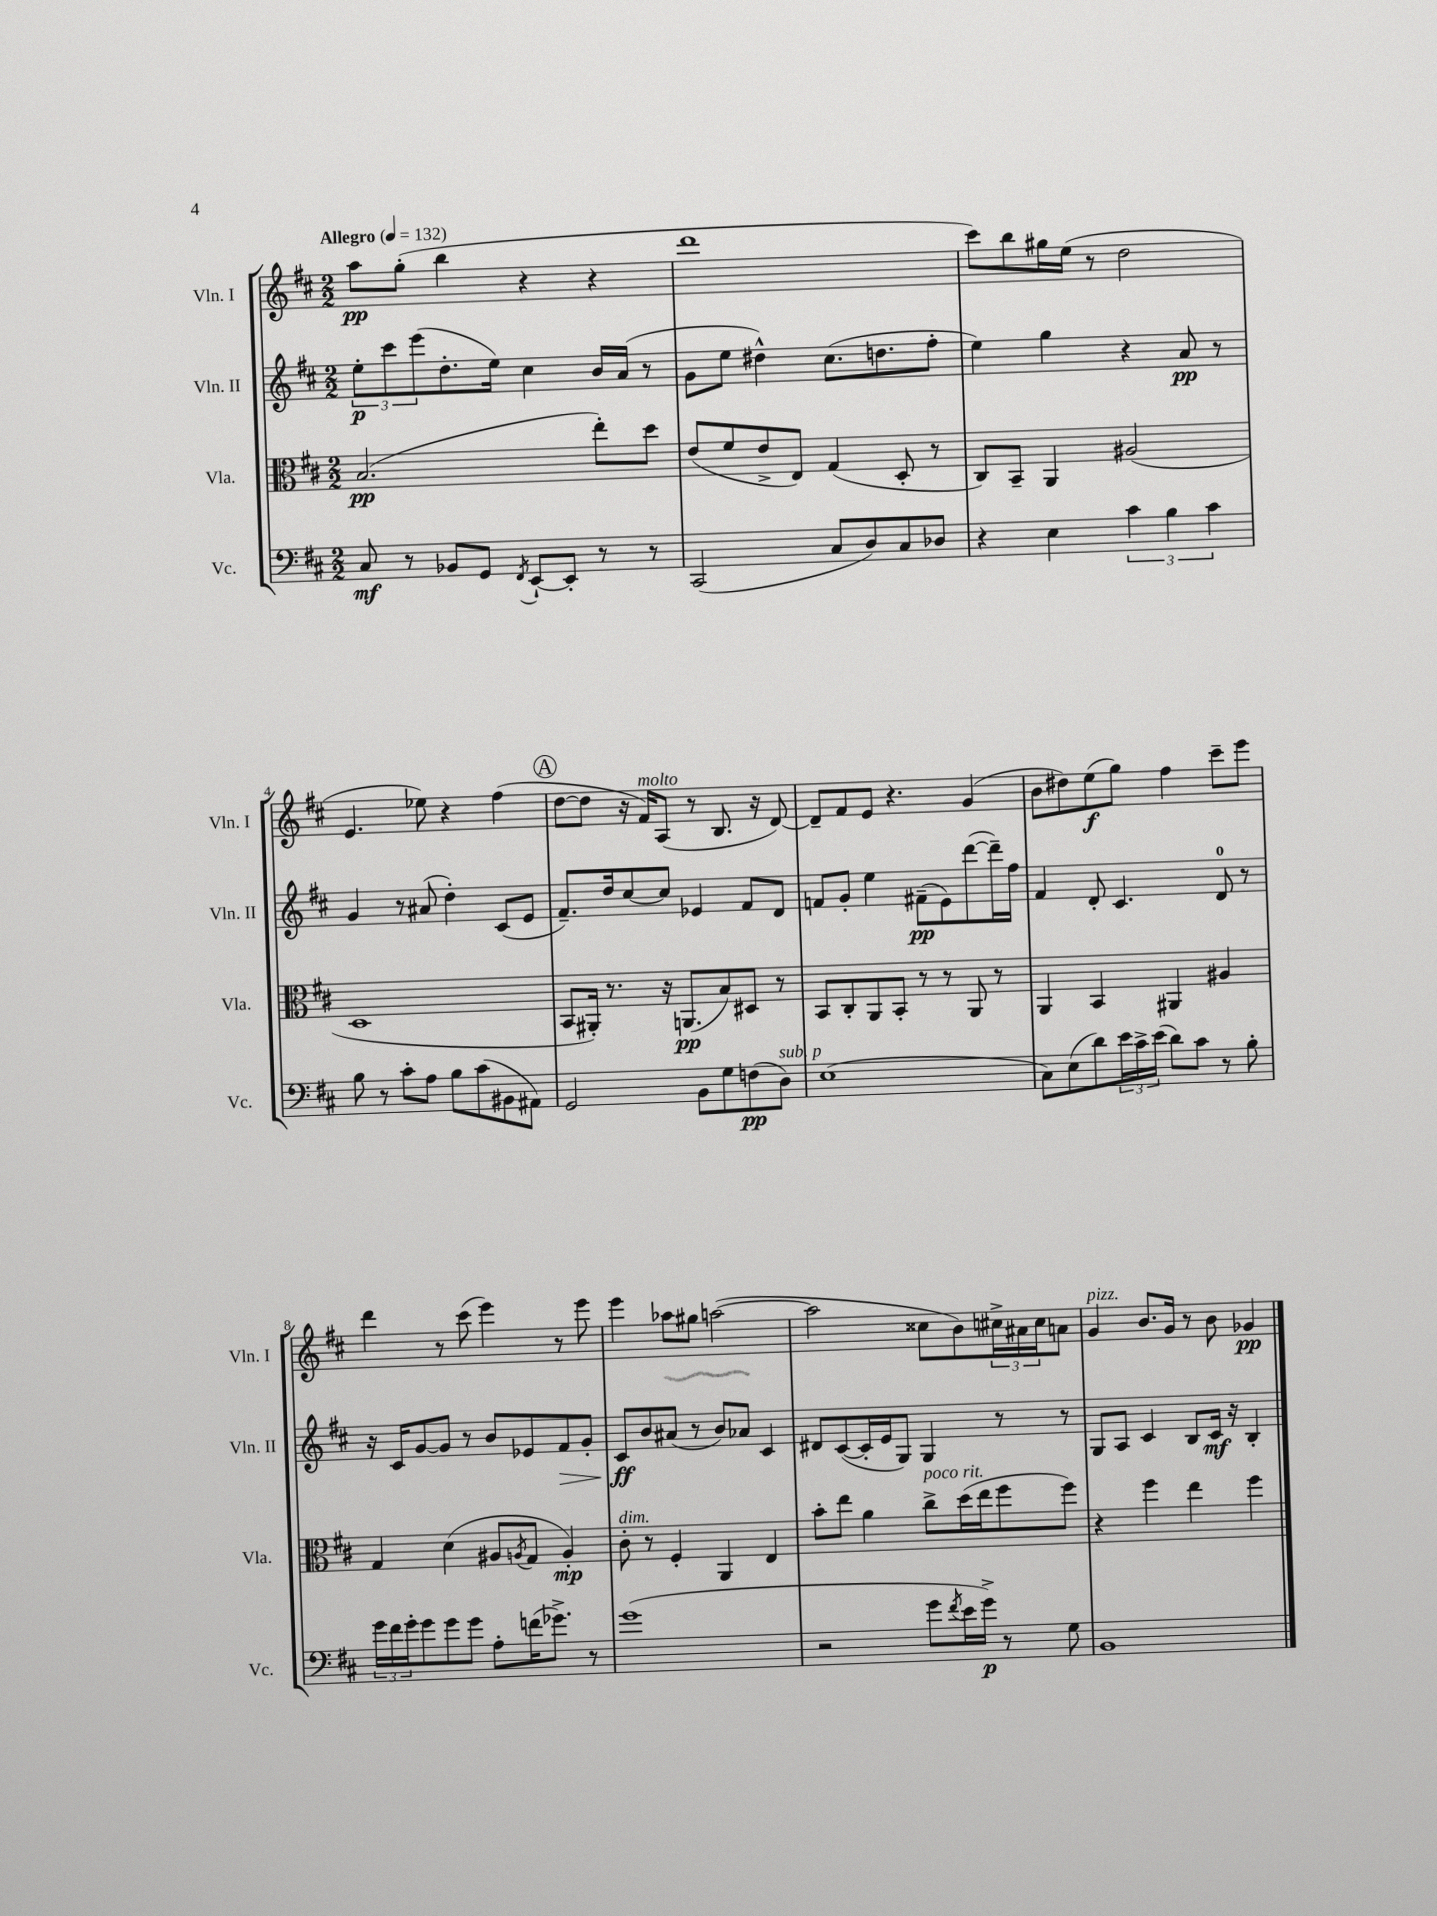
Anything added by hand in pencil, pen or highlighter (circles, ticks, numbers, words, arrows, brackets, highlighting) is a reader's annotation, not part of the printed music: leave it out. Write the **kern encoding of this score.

**kern	**dynam	**kern	**dynam	**kern	**dynam	**kern	**dynam
*part4	*part4	*part3	*part3	*part2	*part2	*part1	*part1
*staff4	*staff4	*staff3	*staff3	*staff2	*staff2	*staff1	*staff1
*I"Vc.	*	*I"Vla.	*	*I"Vln. II	*	*I"Vln. I	*
*I'Vc.	*	*I'Vla.	*	*I'Vln. II	*	*I'Vln. I	*
*clefF4	*	*clefC3	*	*clefG2	*	*clefG2	*
*k[f#c#]	*	*k[f#c#]	*	*k[f#c#]	*	*k[f#c#]	*
*M2/2	*	*M2/2	*	*M2/2	*	*M2/2	*
*MM132	*	*MM132	*	*MM132	*	*MM132	*
=1	=1	=1	=1	=1	=1	=1	=1
!	!	!	!	!	!	!LO:TX:a:B:t=Allegro	!
8C#/	mf	(2.B/	pp	12ee'\L	p	8aa\L	pp
.	.	.	.	12ccc#\	.	.	.
8r	.	.	.	.	.	(8gg'\J	.
.	.	.	.	(12eee\	.	.	.
8BB-X/L	.	.	.	8.dd'\	.	4bb\	.
8GG/J	.	.	.	.	.	.	.
.	.	.	.	16ee\Jk)	.	.	.
8qFF#/	.	.	.	.	.	.	.
[8EE`/L	.	.	.	4cc#\	.	4r	.
8EE'/J]	.	.	.	.	.	.	.
8r	.	8ee'\L)	.	16b/LL	.	4r	.
.	.	.	.	(16a/JJ	.	.	.
8r	.	8dd\J	.	8r	.	.	.
=2	=2	=2	=2	=2	=2	=2	=2
(2CC#/	.	(8e/L	.	8g\L	.	1ddd	.
.	.	8f#/	.	8ee\J	.	.	.
.	.	8e^/	.	4dd#X^^\)	.	.	.
.	.	8E/J)	.	.	.	.	.
8C#/L	.	(4G/	.	(8.cc#\L	.	.	.
8D/)	.	.	.	.	.	.	.
.	.	.	.	8.ddn\	.	.	.
8C#/	.	8D'/	.	.	.	.	.
8D-X/J	.	8r	.	8ff#'\J	.	.	.
=3	=3	=3	=3	=3	=3	=3	=3
4r	.	8C#/L)	.	4ee\)	.	8ccc#\L)	.
.	.	8BB~/J	.	.	.	8bb\	.
4E\	.	4AA/	.	4gg\	.	16gg#X\L	.
.	.	.	.	.	.	(16ee\JJ	.
.	.	.	.	.	.	8r	.
6c#\	.	(2A#X/	.	4r	.	2dd\	.
6B\	.	.	.	.	.	.	.
.	.	.	.	8a/	pp	.	.
6c#\	.	.	.	.	.	.	.
.	.	.	.	8r	.	.	.
!!LO:LB:g=z
=4	=4	=4	=4	=4	=4	=4	=4
8B\	.	1D	.	4g/	.	4.e/	.
8r	.	.	.	.	.	.	.
8c#'\L	.	.	.	8r	.	.	.
8A\J	.	.	.	(8a#X/	.	8ee-X\)	.
8B\L	.	.	.	4dd'\)	.	4r	.
(8c#\	.	.	.	.	.	.	.
8BB#X\	.	.	.	(8c#/L	.	(4ff#\	.
8AA#X\J)	.	.	.	8e/J	.	.	.
!!LO:REH:place=s1:t=A
=5	=5	=5	=5	=5	=5	=5	=5
2GG/	.	8BB/L	.	8.f#~/L)	.	[8dd\L	.
.	.	16AA#X'/Jk)	.	.	.	8dd\J]	.
.	.	8.r	.	16dd/k	.	.	.
.	.	.	.	[8cc#/	.	16r	.
!	!	!	!	!	!	!LO:TX:a:i:t=molto	!
.	.	.	.	.	.	16f#/KL)	.
.	.	16r	.	8cc#/J]	.	(8A/J	.
.	.	(8.AAn/L	pp	.	.	.	.
8BB\L	.	.	.	4e-X/	.	8r	.
8G\	.	8B/)	.	.	.	8.B/	.
(8Fn\	pp	8D#X/J	.	8f#/L	.	.	.
.	.	.	.	.	.	16r	.
!LO:TX:a:i:t=sub. p	!	!	!	!	!	!	!
8D\J)	.	8r	.	8d/J	.	[8d/)	.
=6	=6	=6	=6	=6	=6	=6	=6
(1E	.	8BB/L	.	8fn/L	.	8d~/L]	.
.	.	8C#'/	.	8g'/J	.	8f#/	.
.	.	8AA/	.	4ee\	.	8e/J	.
.	.	8BB'/J	.	.	.	4.r	.
.	.	8r	.	(8f#X~\L	pp	.	.
.	.	8r	.	8e\)	.	.	.
.	.	8AA/	.	([8ddd\	.	(4g/	.
.	.	8r	.	16ddd~\L])	.	.	.
.	.	.	.	16ff#\JJ	.	.	.
=7	=7	=7	=7	=7	=7	=7	=7
8C#\L)	.	4AA/	.	4f#/	.	8b\L	.
(8E\	.	.	.	.	.	8dd#X\)	.
8d\)	.	4BB/	.	8d'/	.	(8ee\	f
24e\L	.	.	.	4.c#/	.	8gg\J)	.
24c#^\	.	.	.	.	.	.	.
(24e\JJ	.	.	.	.	.	.	.
8d\L)	.	4AA#X/	.	.	.	4ff#\	.
8c#\J	.	.	.	.	.	.	.
8r	.	4A#X/	.	8d/	.	8ccc#~\L	.
8B'\	.	.	.	8r	.	8eee\J	.
!!LO:LB:g=z
=8	=8	=8	=8	=8	=8	=8	=8
24g\LL	.	4G/	.	16r	.	4ddd\	.
24f#\	.	.	.	.	.	.	.
.	.	.	.	16c#/KL	.	.	.
24g'\J	.	.	.	.	.	.	.
8g\	.	.	.	[8g/	.	.	.
8g\	.	(4d\	.	8g/J]	.	8r	.
8g\J	.	.	.	8r	.	(8ccc#\	.
8A'\L	.	8A#X/L	.	8b/L	.	4eee\)	.
.	.	8qAn/	.	.	.	.	.
(16fn\K	.	8G/J	.	8e-X/	.	.	.
8.g-X^\J)	.	.	.	.	.	.	.
!	!	!	!	!	!LO:HP:b	!	!
.	.	4A'/)	mp	8f#/	>	8r	.
8r	.	.	.	8g'/J	.	8eee\	.
=9	=9	=9	=9	=9	=9	=9	=9
!	!	!LO:TX:a:i:t=dim.	!	!	!	!	!
(1g	.	8c#'\	.	8c#/L	ff	4eee\	.
.	.	8r	.	8b/	]	.	.
.	.	4F#'/	.	(8a#X/J	.	8aa-X\L	.
.	.	.	.	8r	.	8gg#X\J	.
.	.	4AA/	.	8b/L)	.	([2aan\	.
.	.	.	.	8a-X/J	.	.	.
.	.	4E/	.	4c#/	.	.	.
=10	=10	=10	=10	=10	=10	=10	=10
2r	.	8b'\L	.	8d#X/L	.	2aa\]	.
.	.	8ee\J	.	([8c#/	.	.	.
.	.	4a\	.	16c#'/L]	.	.	.
.	.	.	.	16e/J	.	.	.
.	.	.	.	8G/J)	.	.	.
!	!	!LO:TX:a:i:t=poco rit.	!	!	!	!	!
8g\L	.	8cc#^\L	.	4G/	.	8cc##X\L	.
8qf#/	.	.	.	.	.	.	.
16e\L	.	(16dd\L	.	.	.	8b\)	.
16g^\JJ)	p	16ee\J	.	.	.	.	.
8r	.	8ff#\	.	8r	.	24cc#X^\L	.
.	.	.	.	.	.	24a#X\	.
.	.	.	.	.	.	24cc#\J	.
8G\	.	8ff#\J)	.	8r	.	8an\J	.
=11	=11	=11	=11	=11	=11	=11	=11
!	!	!	!	!	!	!LO:TX:a:i:t=pizz.	!
1BB	.	4r	.	8G/L	.	4g/	.
.	.	.	.	8A/J	.	.	.
.	.	4ff#\	.	4c#/	.	8.b/L	.
.	.	.	.	.	.	16g/Jk	.
.	.	4ee\	.	8B/L	.	8r	.
.	.	.	.	16c#/Jk	mf	8b\	.
.	.	.	.	16r	.	.	.
.	.	4ff#\	.	4B'/	.	4g-X/	pp
==	==	==	==	==	==	==	==
*-	*-	*-	*-	*-	*-	*-	*-
